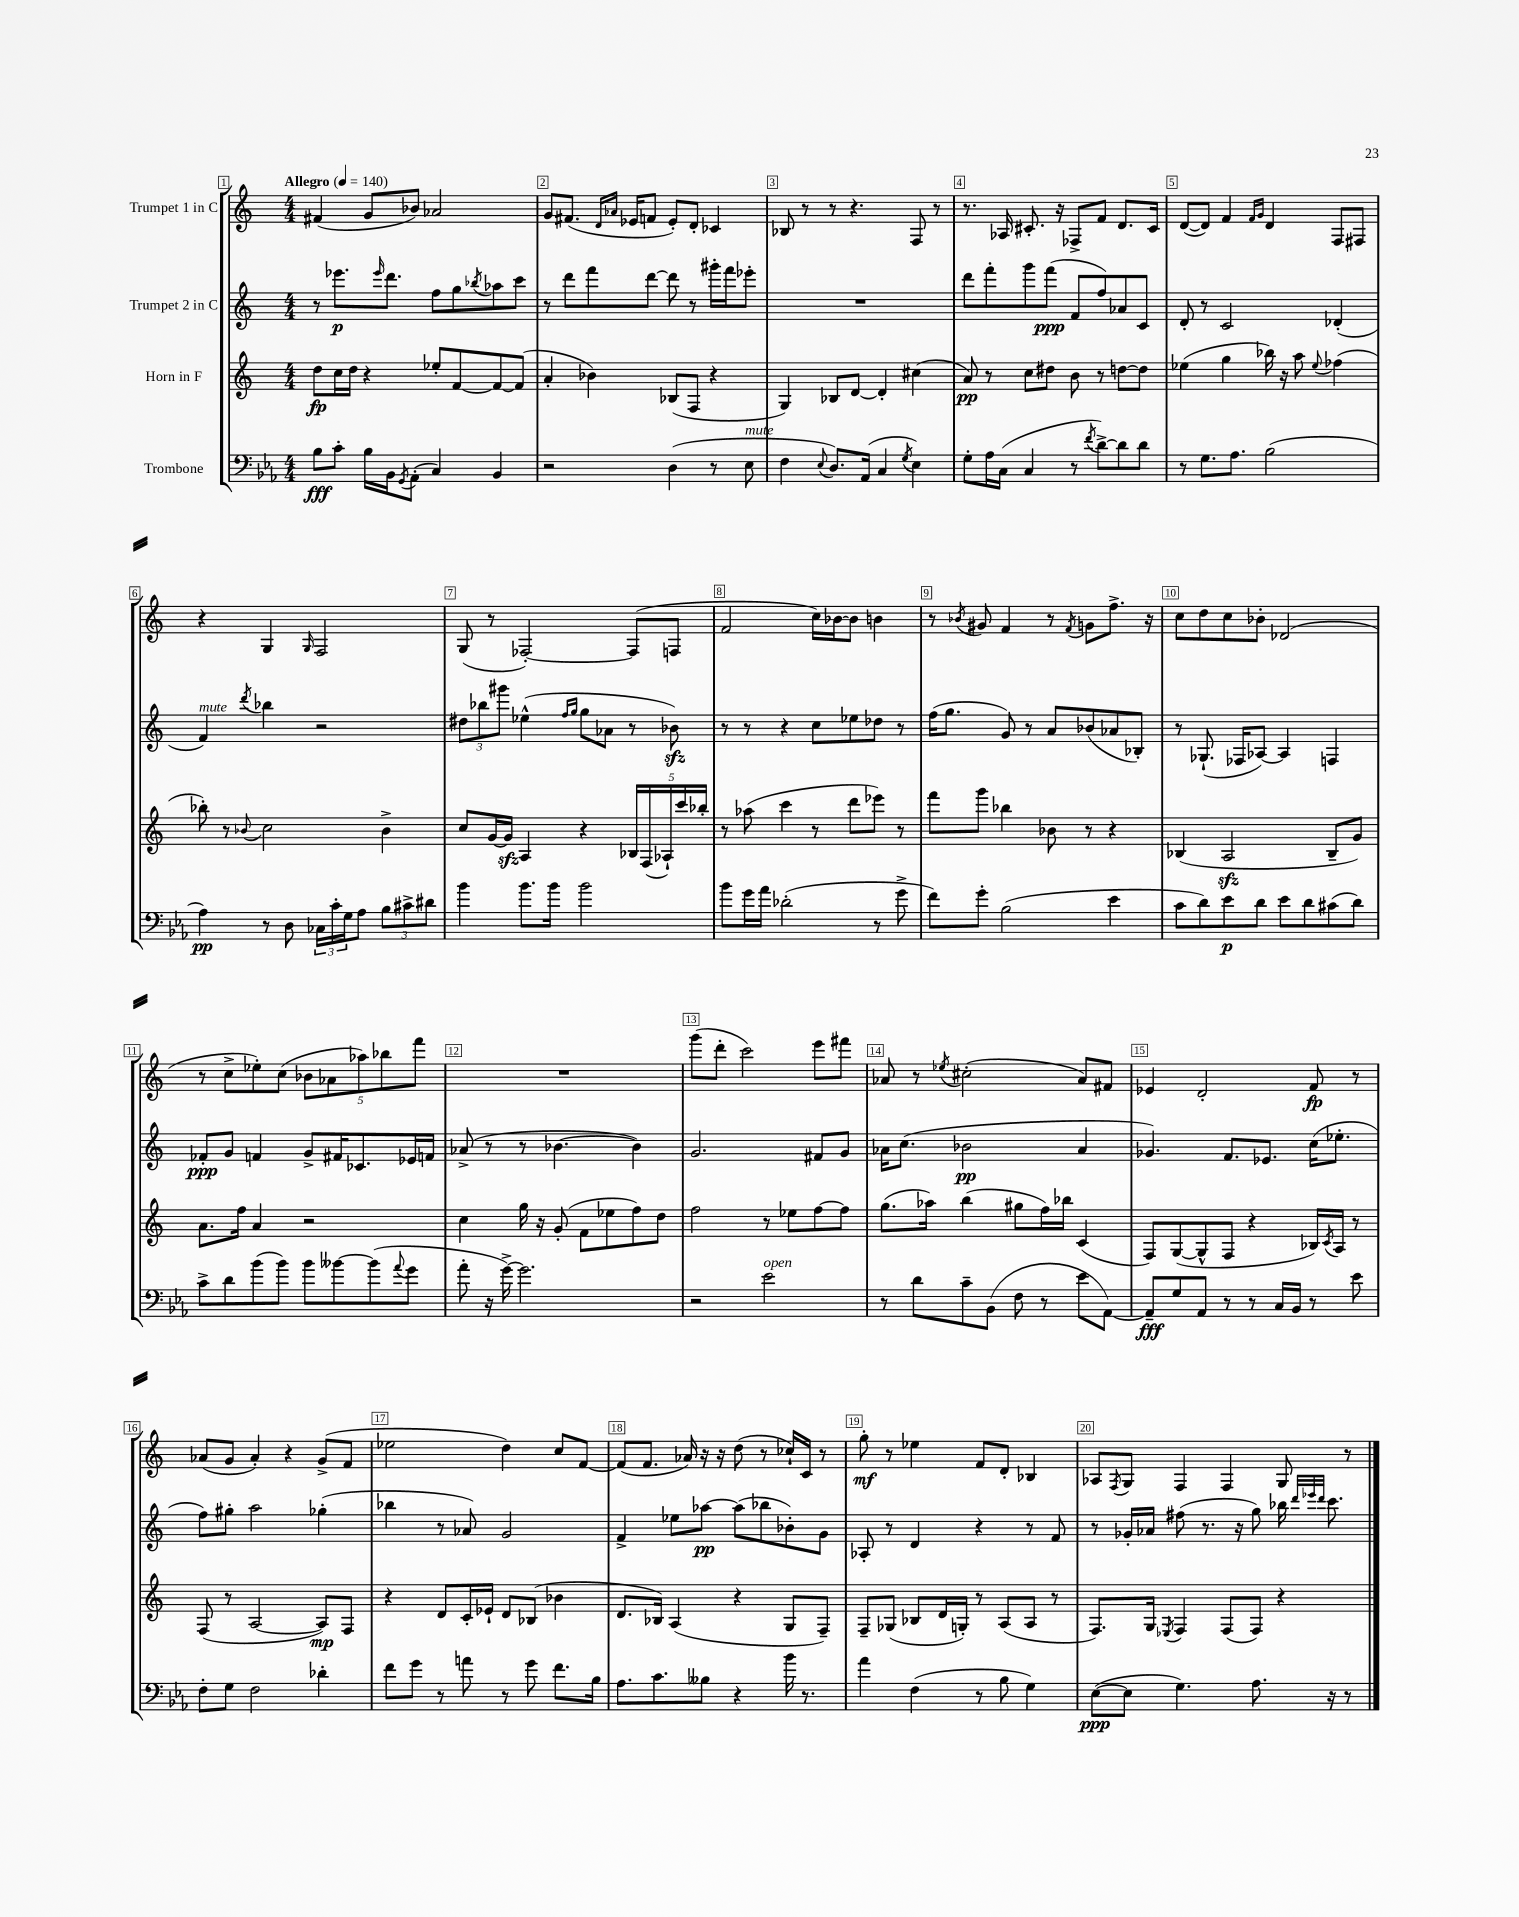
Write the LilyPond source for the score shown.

<<
\new StaffGroup <<
\new Staff = "s0" \with { instrumentName = "Trumpet 1 in C" } {
    \clef treble \key c \major \numericTimeSignature \time 4/4 \tempo "Allegro" 4 = 140
    fis'4( g'8 bes'8) aes'2 |
    g'8 fis'8.( \grace { d'16 aes'16 } ees'16 f'8 ees'8-.) d'8-. ces'4 |
    bes8 r8 r8 r4. f8 r8 |
    r8. aes16 cis'8.-. r16 fes8-> f'8 d'8. cis'16 |
    d'8~( d'8) f'4 \grace { f'16 g'16 } d'4 f8 fis8 |
    r4 g4 \grace { g16 } f2 |
    g8( r8 fes2~-.) fes8( f8 |
    f'2 c''16) bes'16~ bes'8 b'4 |
    r8 \acciaccatura { bes'8 } gis'8 f'4 r8 \acciaccatura { f'8 } g'8 f''8.-> r16 |
    c''8 d''8 c''8 bes'8-. des'2( |
    r8 c''8-> ees''8-.) c''8( \tuplet 5/4 { bes'8 aes'8 aes''8) bes''8 f'''8 } |
    R1 |
    g'''8( d'''8-. c'''2) e'''8 fis'''8 |
    aes'8 r8 \acciaccatura { ees''8 } cis''2-.( aes'8) fis'8 |
    ees'4 d'2-. f'8\fp r8 |
    aes'8( g'8 aes'4-.) r4 g'8->( f'8 |
    ees''2 d''4) c''8 f'8~ |
    f'8( f'8. aes'16) r16 r16 d''8( r8 ces''16-!) c'16 r8 |
    g''8-.\mf r8 ees''4 f'8 d'8-. bes4 |
    aes8 \acciaccatura { f8 } g8 f4 f4 g8 r8 \bar "|." |
}
\new Staff = "s1" \with { instrumentName = "Trumpet 2 in C" } {
    \clef treble \key c \major \numericTimeSignature \time 4/4
    r8 ees'''8.\p \grace { ees'''16 } d'''8. f''8 g''8 \acciaccatura { bes''8 } aes''8 c'''8 |
    r8 d'''8 f'''8 d'''8~ d'''8 r8 gis'''16-. f'''16 ees'''8-. |
    R1 |
    d'''8 f'''8-. g'''8 f'''8\ppp( f'8 f''8) aes'8 c'8 |
    d'8-. r8 c'2 des'4-.( |
    f'4^\markup { \italic "mute" }) \acciaccatura { d'''8 } bes''4 r2 |
    \tuplet 3/2 { dis''8 bes''8 gis'''8 } ees''4-^( \grace { f''16 g''16 } g''8 aes'8 r8 bes'8\sfz) |
    r8 r8 r4 c''8 ees''8 des''8 r8 |
    f''16( g''8. g'8) r8 a'8 bes'8( aes'8 bes8-.) |
    r8 ges8.-!( fes16 aes8~) aes4 f4 |
    fes'8-.\ppp g'8 f'4 g'8-> fis'16 ces'8. ees'16 f'16 |
    aes'8->( r8 r8 bes'4.~ bes'4) |
    g'2. fis'8 g'8 |
    aes'16 c''8.( bes'2\pp aes'4 |
    ges'4.) f'8. ees'8. c''16( ees''8.-. |
    f''8) gis''8-. a''2 ges''4-.( |
    bes''4 r8 aes'8) g'2 |
    f'4-> ees''8 aes''8~\pp aes''8( bes''8 bes'8-.) g'8 |
    aes8-. r8 d'4 r4 r8 f'8 |
    r8 ges'16-. aes'16 fis''8( r8. r16 g''8) bes''16 \grace { d'''32 ees'''32 d'''32 } c'''8. \bar "|." |
}
\new Staff = "s2" \with { instrumentName = "Horn in F" } {
    \clef treble \key c \major \numericTimeSignature \time 4/4
    d''8\fp c''16 d''16 r4 ees''8-. f'8~ f'8~ f'8( |
    a'4-. bes'4) bes8( f8 r4 |
    g4) bes8 d'8~ d'4-. cis''4( |
    a'8\pp) r8 c''8 dis''8 b'8 r8 d''8~ d''8 |
    ees''4( g''4 bes''16) r16 a''8 \appoggiatura { ees''8 } fes''4( |
    bes''8-.) r8 \appoggiatura { bes'8 } c''2 bes'4-> |
    c''8 g'16~ g'16\sfz a4 r4 \tuplet 5/4 { bes16 f16( aes16-!) c'''16 bes''16-. } |
    r8 aes''8( c'''4 r8 d'''8 ees'''8) r8 |
    f'''8 g'''8 bes''4 bes'8 r8 r4 |
    bes4( a2\sfz bes8-- g'8) |
    a'8. f''16 a'4 r2 |
    c''4 g''16 r16 g'8-.( f'8 ees''8 f''8) d''8 |
    f''2 r8 ees''8 f''8~ f''8 |
    g''8.( aes''16) b''4( gis''8 f''16) bes''16 c'4( |
    f8) g8~( g8-^ f8 r4 bes16) \acciaccatura { c'8 } a16 r8 |
    f8( r8 a2~ a8\mp) f8 |
    r4 d'8 c'16-. ees'16-! d'8 bes8( bes'4 |
    d'8. bes16) a4( r4 g8 f8--) |
    f8-- ges8( bes8 d'16 g16-.) r8 a8( a8 r8 |
    f8.) g16 \acciaccatura { ees8 } f4 f8( f8) r4 \bar "|." |
}
\new Staff = "s3" \with { instrumentName = "Trombone" } {
    \clef bass \key ees \major \numericTimeSignature \time 4/4
    bes8\fff c'8-. bes16 bes,16 \acciaccatura { g,8 } aes,8-.( c4) bes,4 |
    r2 d4( r8 ees8^\markup { \italic "mute" } |
    f4 \appoggiatura { ees8 } d8.) aes,16( c4 \acciaccatura { g8 } ees4) |
    g8-. aes16 c16( c4 r8 \acciaccatura { f'8 } d'8~->) d'8 d'8 |
    r8 g8. aes8. bes2( |
    aes4\pp) r8 d8 \tuplet 3/2 { ces16 c'16-. g16 } aes8 \tuplet 3/2 { bes8 cis'8-> dis'8 } |
    bes'4 bes'8. bes'16 bes'2 |
    bes'8 g'16 aes'16 des'2-.( r8 g'8-> |
    f'8) g'8-. bes2( ees'4 |
    c'8 d'8) ees'8\p d'8 ees'8 d'8 cis'8( d'8) |
    c'8-> d'8 bes'8( bes'8) bes'8 beses'8~ beses'8( \appoggiatura { aes'8 } g'8 |
    aes'8-. r16 g'16~->) g'2. |
    r2 ees'2^\markup { \italic "open" } |
    r8 d'8 c'8-- bes,8( f8 r8 ees'8 aes,8~) |
    aes,8--\fff g8 aes,8 r8 r8 c16 bes,16 r8 ees'8 |
    f8-. g8 f2 des'4-. |
    f'8 g'8 r8 a'8 r8 g'8 f'8. bes16 |
    aes8. c'8. beses8 r4 bes'16 r8. |
    aes'4 f4( r8 bes8 g4) |
    ees8~\ppp( ees8 g4.) aes8. r16 r8 \bar "|." |
}
>>
>>
\layout { \context { \Score \override BarNumber.break-visibility = ##(#f #t #t) barNumberVisibility = #all-bar-numbers-visible \override BarNumber.stencil = #(make-stencil-boxer 0.1 0.3 ly:text-interface::print) } }
